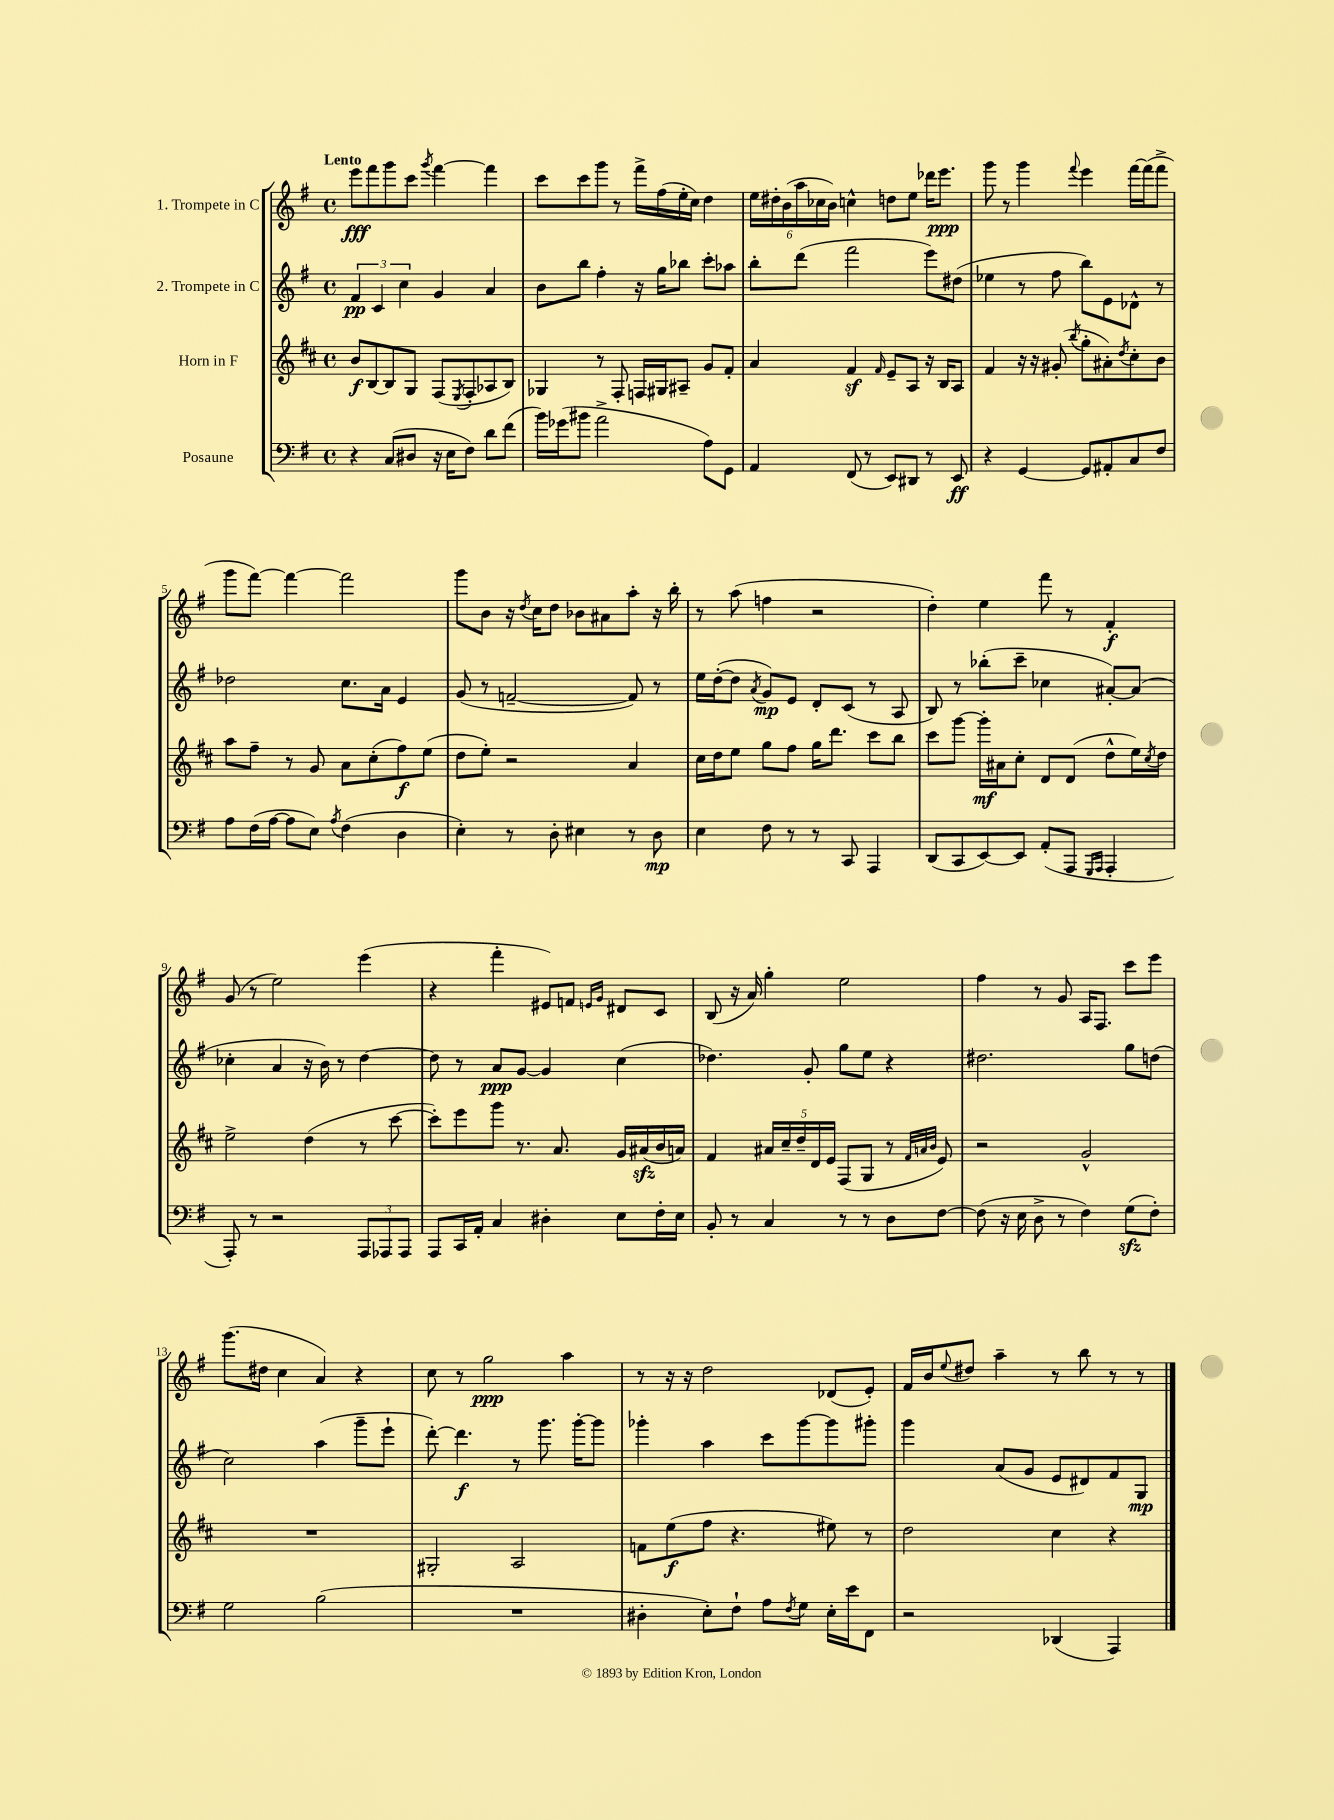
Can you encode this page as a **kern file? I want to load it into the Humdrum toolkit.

**kern	**kern	**kern	**kern
*staff4	*staff3	*staff2	*staff1
*clefF4	*clefG2	*clefG2	*clefG2
*k[f#]	*k[f#c#]	*k[f#]	*k[f#]
*M4/4	*M4/4	*M4/4	*M4/4
*met(c)	*met(c)	*met(c)	*met(c)
4r	8b/L	6f#/	8eee\L
.	[8B/	.	8fff#\
.	.	6c/	.
(8C/L	8B/]	.	8ggg\
.	.	6cc\	.
8D#/J	8G/J	.	8ccc\J
.	.	.	8qggg/
16r	(8F#/L	4g/	[4fff#\
16E\LK	.	.	.
.	8qE/	.	.
8F#\J)	8F#'/	.	.
8d\L	8A-/	4a/	4fff#\]
(8f#\J	8B/J)	.	.
=	=	=	=
16b\LL)	4G-/	8b\L	8ccc\L
(16g-\J	.	.	.
8b#\J	.	8bb\J	8ccc\
2a^\	8r	4ff#'\	8ggg\J
.	8F#'/	.	8r
.	16F/LL	16r	16fff#^\LL
.	16G#/J	16gg\LK	(16ff#\
.	8A#~/J	8bb-\J	16ee'\
.	.	.	16cc\JJ)
8A\L)	8g/L	8ccc'\L	4dd\
8GG\J	8f#'/J	8aa-\J	.
=	=	=	=
4AA/	4a/	8bb'\L	24ee\LL
.	.	.	24dd#'\
.	.	.	(24b\
.	.	(8ddd\J	24aa\
.	.	.	24cc-\
.	.	.	24b\JJ)
(8FF#/	4f#/	2fff#\	4cc^^\
8r	.	.	.
.	16qqf#/	.	.
8EE/L)	8e~/L	.	8dd\L
8DD#/J	8A/J	.	8ee\J
8r	16r	8eee\L)	16ddd-\LK
.	16B/LK	.	8.eee\J
8EE/	8A/J	(8dd#\J	.
=	=	=	=
4r	4f#/	4ee-\	8ggg\
.	.	.	8r
[4GG/	16r	8r	4ggg\
.	16r	.	.
.	(8g#'/	8ff#\	.
.	8qbb/	.	8qqfff#/
8GG/]L	8gg'\L	8bb\L)	4eee\
8AA#'/	8a#'\)	8e\	.
.	8qdd/	.	.
8C/	8cc#'\	8d-^^\J	[16fff#\LL
.	.	.	(16fff#\]J
8F#/J	8b\J	8r	8fff#^\J
=	=	=	=
8A\L	8aa\L	2dd-\	8ggg\L
(16F#\L	8ff#~\J	.	[8fff#\J)
[16A\JJ	.	.	.
8A\]L	8r	.	4fff#\_
8E\J)	8g/	.	.
8qA/	.	.	.
(4F#\	8a\L	8.cc\L	2fff#\]
.	(8cc#'\	.	.
.	.	16a\Jk	.
4D\	8ff#\)	4e/	.
.	(8ee\J	.	.
=	=	=	=
4E'\)	8dd\L	(8g/	8ggg\L
.	8ee'\J)	8r	8b\J
8r	2r	[2f~/	16r
.	.	.	8qdd/
.	.	.	16cc\LK
8D'\	.	.	8dd\J
4E#\	.	.	8b-\L
.	.	.	8a#\
8r	4a/	8f/])	8aa'\J
8D\	.	8r	16r
.	.	.	16bb'\
=	=	=	=
4E\	16cc#\LL	16ee\LL	8r
.	16dd\J	([16dd'\J	.
.	8ee\J	8dd\]J	(8aa\
.	.	8qa/	.
8F#\	8gg\L	8g/L)	4ff\
8r	8ff#\J	8e/J	.
8r	16gg\LK	8d'/L	2r
.	8.ddd\J	.	.
8CC/	.	(8c/J	.
4AAA/	8ccc#\L	8r	.
.	8bb\J	8A/	.
=	=	=	=
(8DD/L	8ccc#\L	8B/)	4dd'\)
8CC/	[8ggg\J	8r	.
[8EE/)	16ggg'\]LL	(8bb-'\L	4ee\
.	16a#\J	.	.
8EE/]J	8cc#'\J	8ccc~\J	.
(8AA'/L	8d/L	4cc-\	8fff#\
8AAA/J	(8d/J	.	8r
16qqGGG/LL	.	.	.
16qqAAA/JJ	.	.	.
4AAA'/	8dd^^\L	[8a#'/L)	4f#'/
.	16ee\L)	(8a#/]J	.
.	8qcc#/	.	.
.	16dd\JJ	.	.
=	=	=	=
8AAA'/)	2ee^\	4cc-'\	(8g/
8r	.	.	8r
2r	.	4a/	2ee\)
.	(4dd\	16r	.
.	.	16b\)	.
.	.	8r	.
12AAA/L	8r	[4dd\	(4eee\
12AAA-/	.	.	.
.	[8ccc#\	.	.
12AAA-/J	.	.	.
=	=	=	=
8AAA/L	8ccc#'\]L)	8dd\]	4r
16CC/L	8eee\	8r	.
16AA'/JJ	.	.	.
4C/	8ggg\J	8a/L	4fff#'\
.	8.r	[8g/J	.
4D#'\	.	4g/]	8e#/L)
.	8.a/	.	.
.	.	.	8f/J
.	.	.	16qqe/LL
.	.	.	16qqg/JJ
8E\L	16g/LL	(4cc\	8d#/L
.	(16a#/	.	.
16F#'\L	16b/	.	8c/J
16E\JJ	16a/JJ)	.	.
=	=	=	=
8BB'/	4f#/	4.dd-\)	(8B/
8r	.	.	16r
.	.	.	16a/)
4C/	20a#/LL	.	4gg'\
.	20cc#~/	.	.
.	20dd~/	.	.
.	.	8g'/	.
.	20d/	.	.
.	20e/JJ	.	.
8r	(8F#/L	8gg\L	2ee\
8r	8G/J	8ee\J	.
8D\L	8r	4r	.
.	32qqf#/LLL	.	.
.	32qqa/	.	.
.	32qqb/JJJ	.	.
[8F#\J	8e/)	.	.
=	=	=	=
(8F#\]	2r	2.dd#\	4ff#\
16r	.	.	.
16E\	.	.	.
8D^\	.	.	8r
8r	.	.	8g/
4F#\)	2g^^/	.	16A/LK
.	.	.	8.F#/J
(8G\L	.	8gg\L	8ccc\L
8F#'\J)	.	(8dd\J	8eee\J
=	=	=	=
2G\	1r	2cc\)	(8.ggg\L
.	.	.	16dd#\Jk
.	.	.	4cc\
(2B\	.	(4aa\	4a/)
.	.	8ggg~\L	4r
.	.	8eee`\J	.
=	=	=	=
1r	2G#'/	[8ddd'\)	8cc\
.	.	4.ddd\]	8r
.	.	.	2gg\
.	2A/	8r	.
.	.	8.ggg\	.
.	.	.	4aa\
.	.	[16ggg'\LK	.
.	.	8ggg\]J	.
=	=	=	=
4D#'\	8f\L	4ggg-'\	8r
.	(8ee\	.	16r
.	.	.	16r
8E'\L)	8ff#\J	4aa\	2dd\
8F#`\J	4.r	.	.
8A\L	.	8ccc\L	.
8qF#/	.	.	.
8G\J	.	[8ggg-\	.
16E'\LL	8ee#\)	8ggg-\]	(8d-/L
16e\J	.	.	.
8FF#\J	8r	8ggg#'\J	8e'/J)
=	=	=	=
2r	2dd\	4ggg\	16f#/LL
.	.	.	16b/J
.	.	.	8qqee/
.	.	.	8dd#/J
.	.	(8a/L	4aa~\
.	.	8g/J	.
(4DD-/	4cc#\	8e/L	8r
.	.	8d#/)	8bb\
4AAA/)	4r	8f#/	8r
.	.	8G/J	8r
==	==	==	==
*-	*-	*-	*-
